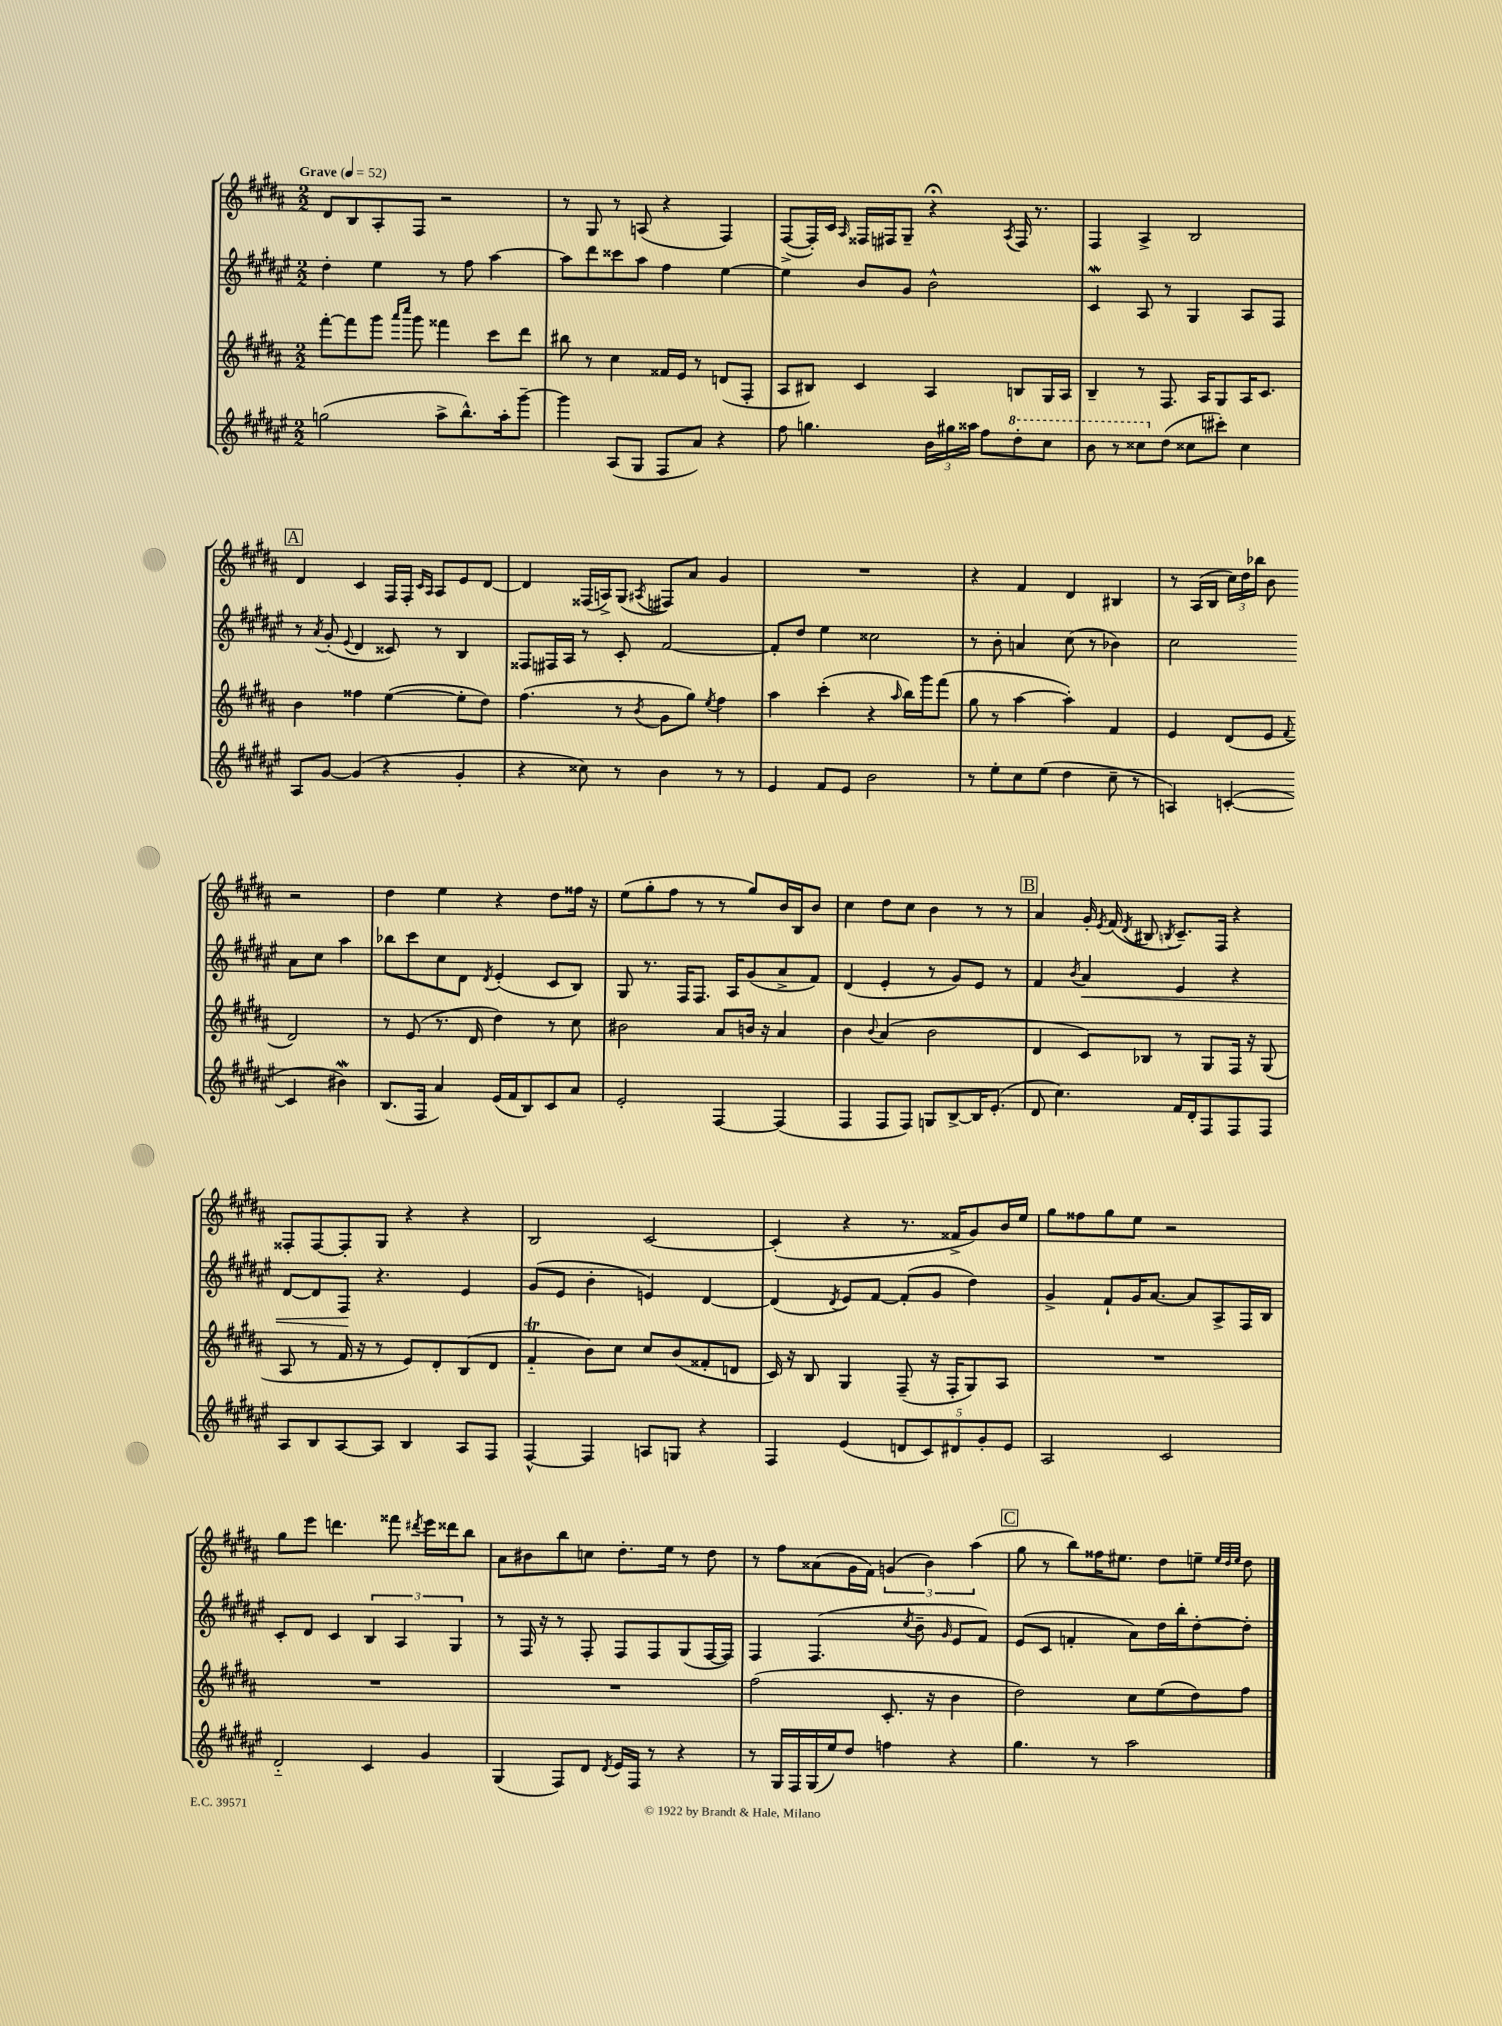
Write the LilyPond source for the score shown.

<<
\new StaffGroup <<
\new Staff = "s0" {
    \clef treble \key b \major \numericTimeSignature \time 2/2 \tempo "Grave" 4 = 52
    \autoBeamOff dis'8[ b8 ais8-. fis8] r2 |
    r8 gis8 r8 a8( r4 fis4) |
    fis8[~->( fis16-.) cis'16] \grace { ais16 } fisis16[ fis16 gis8]-- r4\fermata \acciaccatura { ais8 } fis16 r8. |
    fis4 ais4-> b2 |
    \mark \markup { \box "A" } dis'4 cis'4 fis16[ fis16]-. \grace { cis'16[ ais16] } ais8[ e'8 dis'8]~ |
    dis'4 fisis16[( a16->) gis8]( \acciaccatura { ais8 } fis8[) ais'8] gis'4 |
    R1 |
    r4 fis'4 dis'4 bis4 |
    r8 ais16[( b16] \tuplet 3/2 { cis''16[) dis''16 bes''16] } b'8 r2 |
    dis''4 e''4 r4 dis''8[ fisis''16] r16 |
    e''8[( gis''8-. fis''8] r8 r8 gis''8[) b'16 b16 b'8] |
    cis''4 dis''8[ cis''8] b'4 r8 r8 |
    \mark \markup { \box "B" } ais'4 gis'16-. \acciaccatura { e'8 } fis'16( \acciaccatura { dis'8 } bis8 \acciaccatura { b8 } cis'8.[--) fis16] r4 |
    fisis8[-. fisis8~ fisis8-. gis8] r4 r4 |
    b2 cis'2~ |
    cis'4-.( r4 r8. fisis'16[-> gis'8) b'16 e''16] |
    gis''8[ fisis''8 gis''8 e''8] r2 |
    gis''8[ e'''8] d'''4. fisis'''8 \acciaccatura { dis'''8 } e'''16[ disis'''16 b''8] |
    ais'8[ bis'8 b''8 c''8] dis''8.[-. e''16] r8 dis''8 |
    r8 fis''8[ aisis'8( gis'16 fis'16]) \tuplet 3/2 { g'4( b'4) ais''4( } |
    \mark \markup { \box "C" } gis''8 r8 b''8[) fisis''16 eis''8.] dis''8[ e''8]-- \grace { e''32[ dis''32 e''32] } dis''8 \bar "|." |
}
\new Staff = "s1" {
    \clef treble \key fis \major \numericTimeSignature \time 2/2
    \autoBeamOff dis''4-. eis''4 r8 fis''8 ais''4~ |
    ais''8[ dis'''8 cisis'''8 ais''8] fis''4 eis''4~ |
    eis''4 b'8[ gis'8] b'2-^ |
    cis'4\mordent ais8 r8 gis4 ais8[ fis8] |
    \mark \markup { \box "A" } r8 \acciaccatura { ais'8 } gis'8-.( \appoggiatura { eis'8 } dis'4 cisis'8) r8 b4 |
    fisis8[ fis16 ais16] r8 cis'8-. fis'2~ |
    fis'8[-. dis''8] eis''4 cisis''2 |
    r8 b'8-. a'4 cis''8( r8 bes'4) |
    cis''2 ais'8[ cis''8] ais''4 |
    bes''8[ cis'''8 cis''8 dis'8] \acciaccatura { dis'8 } eis'4-.( cis'8[ b8]) |
    gis8 r8. fis16[ fis8.] ais16[ gis'8( ais'8-> fis'8]) |
    dis'4( eis'4-. r8 gis'8[) eis'8] r8 |
    \mark \markup { \box "B" } fis'4 \acciaccatura { b'8 } ais'4\< eis'4 r4 |
    dis'8[~ dis'8 fis8]\! r4. eis'4 |
    gis'8[( eis'8] b'4-. e'4) dis'4~ |
    dis'4( \acciaccatura { dis'8 } eis'8[) fis'8]~ fis'8[-.( gis'8] dis''4) |
    gis'4-> fis'8[-! gis'16 ais'8.]~ ais'8[ ais8-> fis16 b16] |
    cis'8[-. dis'8] cis'4 \tuplet 3/2 { b4 ais4 gis4 } |
    r8 fis16 r16 r8 fis8-. fis8[ fis8 gis8( fis16~ fis16]) |
    fis4 fis4.( \acciaccatura { cis''8 } b'8-- \grace { gis'16 } eis'8[ fis'8]) |
    \mark \markup { \box "C" } eis'8[( cis'8] f'4-. ais'8[) dis''16 b''16-. dis''8~-. dis''8]-. \bar "|." |
}
\new Staff = "s2" {
    \clef treble \key b \major \numericTimeSignature \time 2/2
    \autoBeamOff fis'''8[~-. fis'''8 gis'''8] \grace { ais'''16[ cis''''16] } gis'''8 fisis'''4 cis'''8[ dis'''8] |
    bis''8 r8 cis''4 fisis'16[ e'16] r8 d'8[( fis8]-. |
    ais8[ bis8]) cis'4 ais4 b8[ gis16 ais16] |
    b4-- r8 fis8. ais16[ gis8 ais16 cis'8.] |
    \mark \markup { \box "A" } b'4 fisis''4 e''4~( e''8[-. dis''8]) |
    fis''4.( r8 \acciaccatura { b'8 } gis'8[ gis''8]) \acciaccatura { e''8 } fis''4 |
    ais''4 cis'''4-.( r4 \grace { ais''16 } b''16[) gis'''16 fis'''8]( |
    gis''8 r8 ais''4~ ais''4-.) fis'4 |
    e'4 dis'8[( e'8] \appoggiatura { fis'8 } dis'2) |
    r8 e'8( r8. dis'16 dis''4) r8 cis''8 |
    bis'2 ais'8[ b'16] r16 ais'4 |
    b'4 \appoggiatura { b'8 } ais'4( b'2 |
    \mark \markup { \box "B" } dis'4 cis'8[) bes8] r8 gis8[ fis16] r16 gis8( |
    ais8 r8 fis'16 r16 r8 e'8[) dis'8-. b8( dis'8] |
    fis'4-_\trill b'8[) cis''8] cis''8[ b'8( fisis'8-. d'8] |
    cis'16) r16 b8 gis4 fis8--( r16 fis16[-. gis8) ais8] |
    R1 |
    R1 |
    R1 |
    fis''2( cis'8.-. r16 b'4 |
    \mark \markup { \box "C" } dis''2) cis''8[ e''8( dis''8) fis''8] \bar "|." |
}
\new Staff = "s3" {
    \clef treble \key fis \major \numericTimeSignature \time 2/2
    \autoBeamOff g''2( ais''8[-> b''8.-^) ais''16-. gis'''8]~-- |
    gis'''4 ais8[( gis8] fis8[ ais'8]) r4 |
    fis''8 g''4. \tuplet 3/2 { b'16[ gis''16 aisis''16] } fis''8[ \ottava #1 dis'''8-. cis'''8] |
    b''8 r8 cisis'''8[ \ottava #0 dis''8]( cisis''8[ cis'''8]-.) cisis''4 |
    \mark \markup { \box "A" } ais8[ gis'8]~ gis'4( r4 gis'4-. |
    r4 cisis''8) r8 b'4 r8 r8 |
    eis'4 fis'8[ eis'8] b'2 |
    r8 eis''8[-. cis''8 eis''8]( dis''4 cis''8-- r8 |
    a4) c'4~-.( c'4 bis'4\mordent) |
    b8.[( fis16] ais'4) eis'16[( fis'16 b8) cis'8 ais'8] |
    eis'2-. fis4~ fis4( |
    fis4 fis8[ fis8]) g8[ b8~-> b16 eis'8.]-.( |
    \mark \markup { \box "B" } dis'8 cis''4.) fis'16[ dis'16-. fis8 fis8 fis8] |
    ais8[ b8 ais8~ ais8] b4 ais8[ fis8] |
    fis4~-^ fis4 a8[ g8] r4 |
    fis4 eis'4( \tuplet 5/4 { d'8[ cis'8) dis'8 gis'8-. eis'8] } |
    ais2 cis'2 |
    dis'2-_ cis'4 gis'4 |
    gis4( fis8[) dis'8] \acciaccatura { dis'8 } eis'16[ fis16] r8 r4 |
    r8 gis16[ fis16 gis16( eis''16) dis''8] f''4 r4 |
    \mark \markup { \box "C" } gis''4. r8 ais''2 \bar "|." |
}
>>
>>
\layout { \context { \Score \remove "Bar_number_engraver" } }
